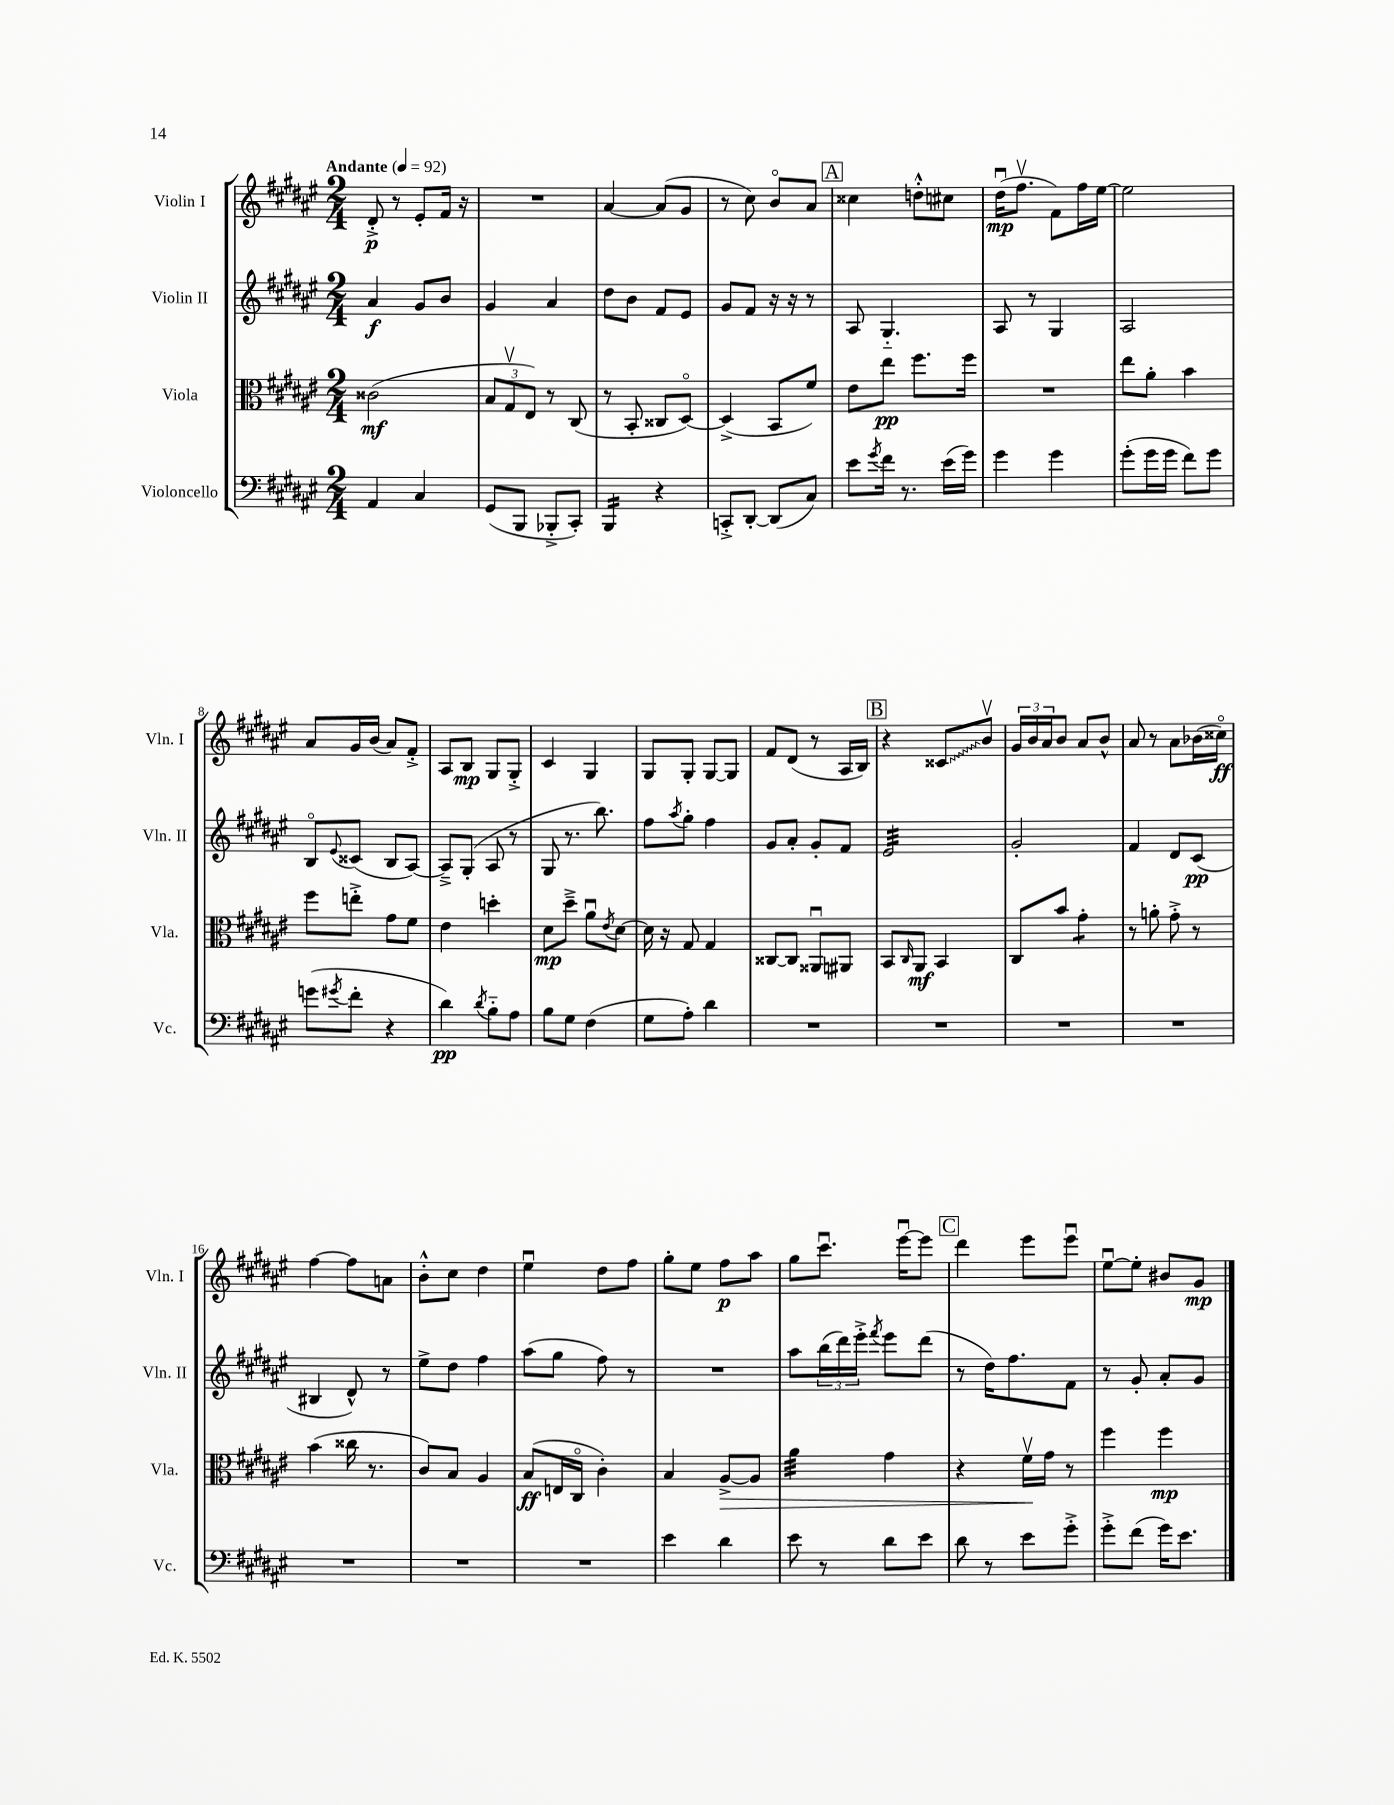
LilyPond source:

<<
\new StaffGroup <<
\new Staff = "s0" \with { instrumentName = "Violin I" shortInstrumentName = "Vln. I" } {
    \clef treble \key fis \major \numericTimeSignature \time 2/4 \tempo "Andante" 4 = 92
    dis'8-.->\p r8 eis'8-. fis'16 r16 |
    R2 |
    ais'4~ ais'8( gis'8 |
    r8 cis''8) b'8\flageolet ais'8 |
    \mark \markup { \box "A" } cisis''4 d''8-.-^ cis''8 |
    dis''16\downbow\mp( fis''8.\upbow fis'8) fis''16 eis''16~ |
    eis''2 |
    ais'8 gis'16 b'16( ais'8) fis'8-.-> |
    ais8 b8\mp gis8 gis8-.-> |
    cis'4 gis4 |
    gis8 gis8-. gis8~ gis8 |
    fis'8 dis'8( r8 ais16 b16) |
    \mark \markup { \box "B" } r4 \once \override Glissando.style = #'zigzag cisis'8\glissando b'8\upbow |
    \tuplet 3/2 { gis'16 b'16 ais'16 } b'8 ais'8 b'8-^ |
    ais'8 r8 ais'8 bes'16( cisis''16\flageolet\ff) |
    fis''4~ fis''8 a'8 |
    b'8-.-^ cis''8 dis''4 |
    eis''4\downbow dis''8 fis''8 |
    gis''8-. eis''8 fis''8\p ais''8 |
    gis''8 cis'''8.\downbow eis'''16~\downbow eis'''8 |
    \mark \markup { \box "C" } dis'''4 eis'''8 eis'''8\downbow |
    eis''8~\downbow eis''8-. bis'8 gis'8\mp \bar "|." |
}
\new Staff = "s1" \with { instrumentName = "Violin II" shortInstrumentName = "Vln. II" } {
    \clef treble \key fis \major \numericTimeSignature \time 2/4
    ais'4\f gis'8 b'8 |
    gis'4 ais'4 |
    dis''8 b'8 fis'8 eis'8 |
    gis'8 fis'8 r16 r16 r8 |
    \mark \markup { \box "A" } ais8 gis4.-_ |
    ais8 r8 gis4 |
    ais2 |
    b8\flageolet \appoggiatura { eis'8 } cisis'8( b8 ais8~) |
    ais8---> gis8-.( ais8 r8 |
    gis8 r8. b''8.) |
    fis''8 \acciaccatura { ais''8 } gis''8-. fis''4 |
    gis'8 ais'8-. gis'8-. fis'8 |
    \mark \markup { \box "B" } eis'2:32 |
    gis'2-. |
    fis'4 dis'8 cis'8\pp( |
    bis4 dis'8-^) r8 |
    eis''8-> dis''8 fis''4 |
    ais''8( gis''8 fis''8) r8 |
    R2 |
    ais''8 \tuplet 3/2 { b''16( dis'''16) eis'''16-.-> } \acciaccatura { fis'''8 } eis'''8 dis'''8( |
    \mark \markup { \box "C" } r8 dis''16) fis''8. fis'8 |
    r8 gis'8-. ais'8-. gis'8 \bar "|." |
}
\new Staff = "s2" \with { instrumentName = "Viola" shortInstrumentName = "Vla." } {
    \clef alto \key fis \major \numericTimeSignature \time 2/4
    cisis'2\mf( |
    \tuplet 3/2 { b8 gis8\upbow eis8) } r8 cis8( |
    r8 b,8-. cisis8 dis8~\flageolet) |
    dis4->( b,8 fis'8) |
    \mark \markup { \box "A" } eis'8 eis''8\pp fis''8. fis''16 |
    R2 |
    eis''8 ais'8-. b'4 |
    fis''8 e''8-.-> gis'8 fis'8 |
    eis'4 d''4-. |
    dis'8\mp dis''8---> ais'8\downbow \acciaccatura { eis'8 } dis'8~ |
    dis'16 r16 gis8 gis4 |
    cisis8~ cisis8 aisis,8\downbow ais,8 |
    \mark \markup { \box "B" } b,8 \grace { cis16 } ais,8\mf b,4 |
    cis8 b'8 gis'4:8-. |
    r8 a'8-. gis'8-.-> r8 |
    b'4( cisis''16 r8. |
    cis'8) b8 ais4 |
    b8\ff( e16 cis16\flageolet cis'4-.) |
    b4 ais8~->\> ais8 |
    ais'4:32 gis'4 |
    \mark \markup { \box "C" } r4 fis'16\upbow\! gis'16 r8 |
    fis''4 fis''4\mp \bar "|." |
}
\new Staff = "s3" \with { instrumentName = "Violoncello" shortInstrumentName = "Vc." } {
    \clef bass \key fis \major \numericTimeSignature \time 2/4
    ais,4 cis4 |
    gis,8( b,,8 bes,,8-.-> cis,8-.) |
    b,,4:16 r4 |
    c,8-.-> dis,8~-. dis,8( cis8) |
    \mark \markup { \box "A" } eis'8 \acciaccatura { gis'8 } fis'16 r8. eis'16( gis'16) |
    gis'4 gis'4 |
    gis'8-.( gis'16 gis'16 fis'8) gis'8 |
    g'8( \acciaccatura { gis'8 } fis'8-. r4 |
    dis'4\pp) \acciaccatura { dis'8 } b8-_ ais8 |
    b8 gis8 fis4( |
    gis8 ais8-.) dis'4 |
    R2 |
    \mark \markup { \box "B" } R2 |
    R2 |
    R2 |
    R2 |
    R2 |
    R2 |
    eis'4 dis'4 |
    eis'8 r8 dis'8 eis'8 |
    \mark \markup { \box "C" } dis'8 r8 eis'8 gis'8-.-> |
    gis'8-.-> fis'8( gis'16) eis'8. \bar "|." |
}
>>
>>
